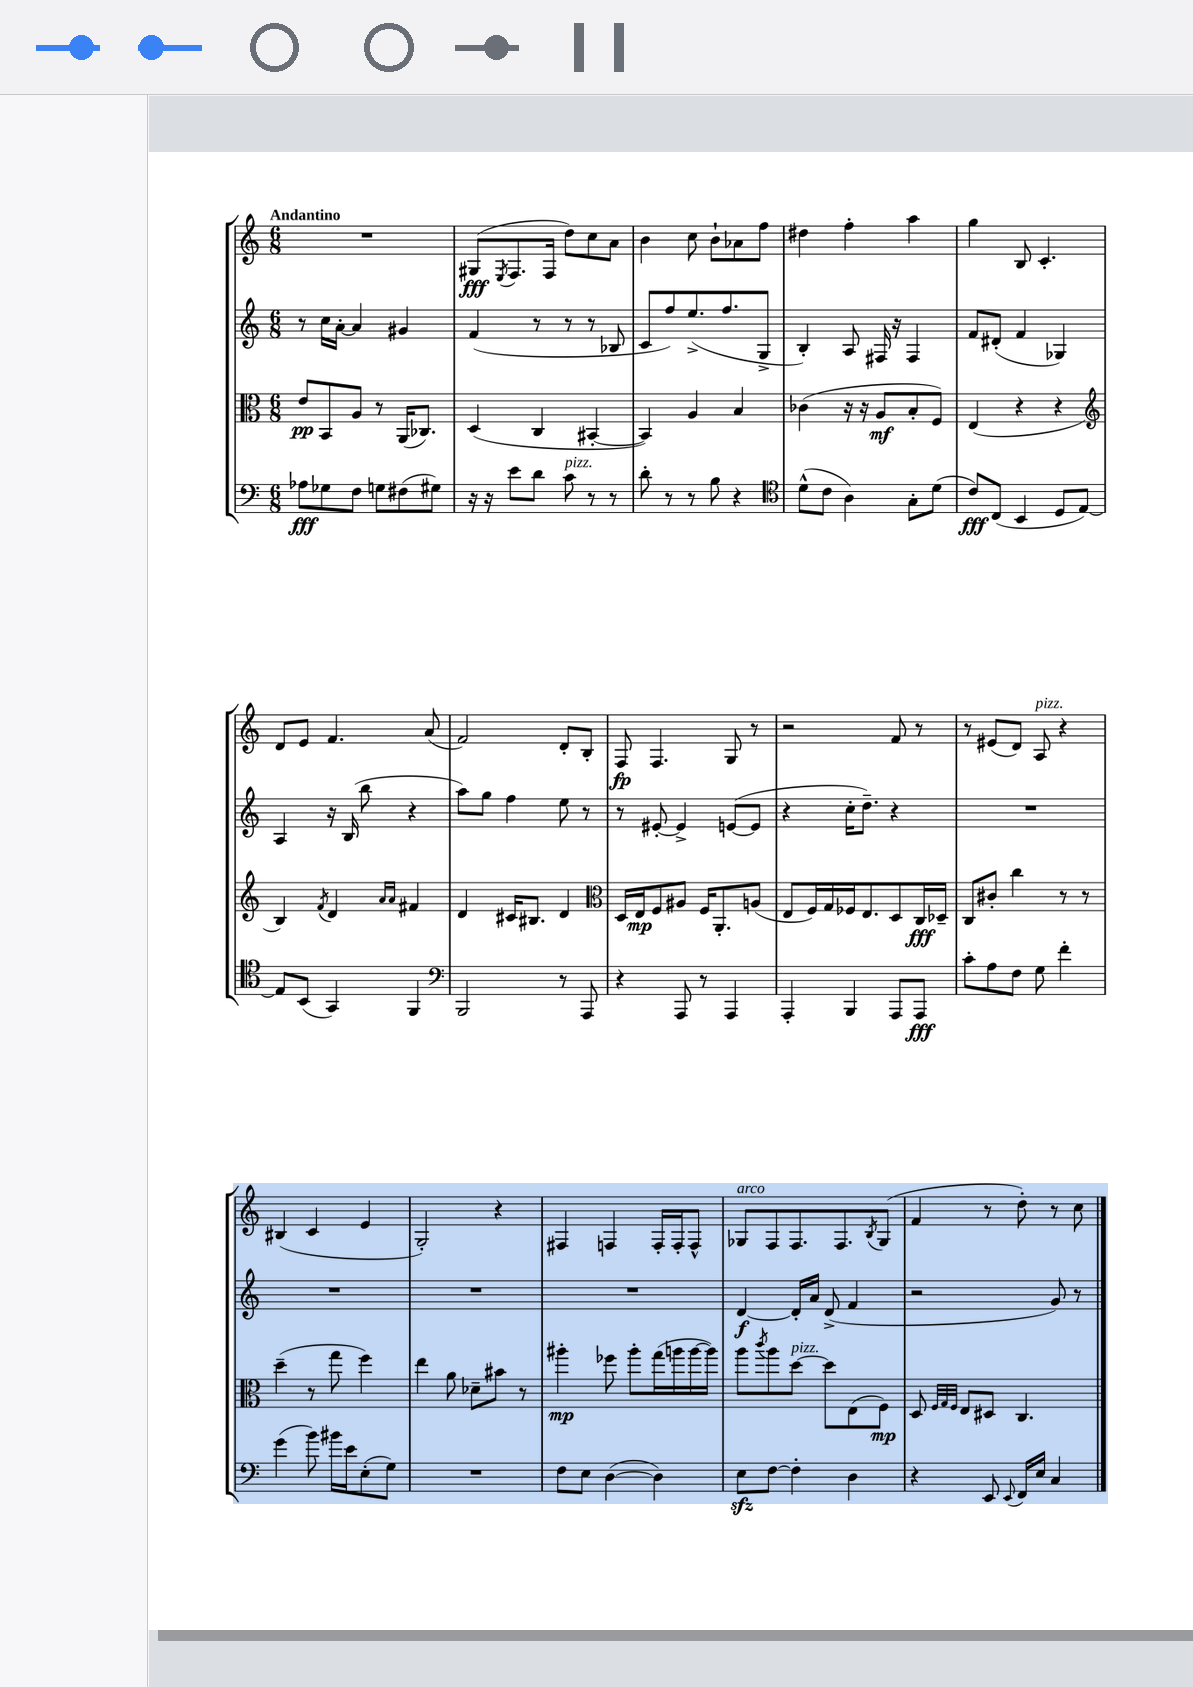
<<
\new StaffGroup <<
\new Staff = "s0" {
    \clef treble \key c \major \numericTimeSignature \time 6/8 \tempo "Andantino"
    R2. |
    gis8\fff( \acciaccatura { e8 } f8. f16 d''8) c''8 a'8 |
    b'4 c''8 b'8-! aes'8 f''8 |
    dis''4 f''4-. a''4 |
    g''4 b8 c'4.-. |
    d'8 e'8 f'4. a'8( |
    f'2) d'8-. b8-. |
    f8\fp f4. g8 r8 |
    r2 f'8 r8 |
    r8 eis'8( d'8) a8^\markup { \italic "pizz." } r4 |
    bis4( c'4 e'4 |
    g2-.) r4 |
    fis4 f4 f16-. f16-. f8-^ |
    ges8^\markup { \italic "arco" } f8 f8. f8. \acciaccatura { b8 } ges8( |
    f'4 r8 d''8-.) r8 c''8 \bar "|." |
}
\new Staff = "s1" {
    \clef treble \key c \major \numericTimeSignature \time 6/8
    r8 c''16 a'16~-. a'4 gis'4 |
    f'4( r8 r8 r8 bes8 |
    c'8 f''8) e''8.->( f''8. g8-> |
    b4-.) a8 fis16 r16 fis4 |
    f'8 dis'8-.( f'4 ges4) |
    a4 r16 b16( b''8 r4 |
    a''8) g''8 f''4 e''8 r8 |
    r8 eis'8~-. eis'4-> e'8~( e'8 |
    r4 c''16-. d''8.--) r4 |
    R2. |
    R2. |
    R2. |
    R2. |
    d'4~\f d'16-. a'16 d'8->( f'4 |
    r2 g'8) r8 \bar "|." |
}
\new Staff = "s2" {
    \clef alto \key c \major \numericTimeSignature \time 6/8
    e'8\pp b,8 a8 r8 a,16( ces8.) |
    d4( c4 bis,4~-. |
    bis,4) a4 b4 |
    ces'4( r16 r16 a8\mf b8-. f8) |
    e4( r4 r4 |
    \clef treble b4) \acciaccatura { f'8 } d'4 \grace { a'16 a'16 } fis'4 |
    d'4 cis'16 bis8. d'4 |
    \clef alto d16 e16\mp f8 ais8 f16 a,8.-. a8( |
    e8 f16) g16 fes16 e8. d8 c16\fff des16-- |
    c8 cis'8-. c''4 r8 r8 |
    d''4--( r8 g''8 f''4) |
    e''4 a'8 des'8-- bis'8 r8 |
    ais''4-.\mp fes''8 ais''8-. g''16( a''16 a''16~ a''16) |
    a''8 \acciaccatura { c'''8 } a''8 d''8~^\markup { \italic "pizz." } d''8 e8( f8\mp) |
    d8 \grace { f32 g32 f32 } e8 dis8 c4. \bar "|." |
}
\new Staff = "s3" {
    \clef bass \key c \major \numericTimeSignature \time 6/8
    aes8\fff ges8 f8 g8 fis8( gis8) |
    r16 r16 e'8 d'8 c'8^\markup { \italic "pizz." } r8 r8 |
    d'8-. r8 r8 b8 r4 |
    \clef tenor d'8-^( c'8 a4) g8-. d'8( |
    c'8\fff) c8( b,4 d8 e8~) |
    e8 b,8( g,4) f,4 |
    \clef bass b,,2 r8 a,,8 |
    r4 a,,8 r8 a,,4 |
    a,,4-. b,,4 a,,8 a,,8\fff |
    c'8-. a8 f8 g8 f'4-. |
    g'4( b'8) bis'16 e'16 e8-.( g8) |
    R2. |
    f8 e8 d4~( d4) |
    e8\sfz f8~ f4-. d4 |
    r4 e,8 \appoggiatura { e,8 } f,16 e16 c4 \bar "|." |
}
>>
>>
\layout { \context { \Score \remove "Bar_number_engraver" } }
